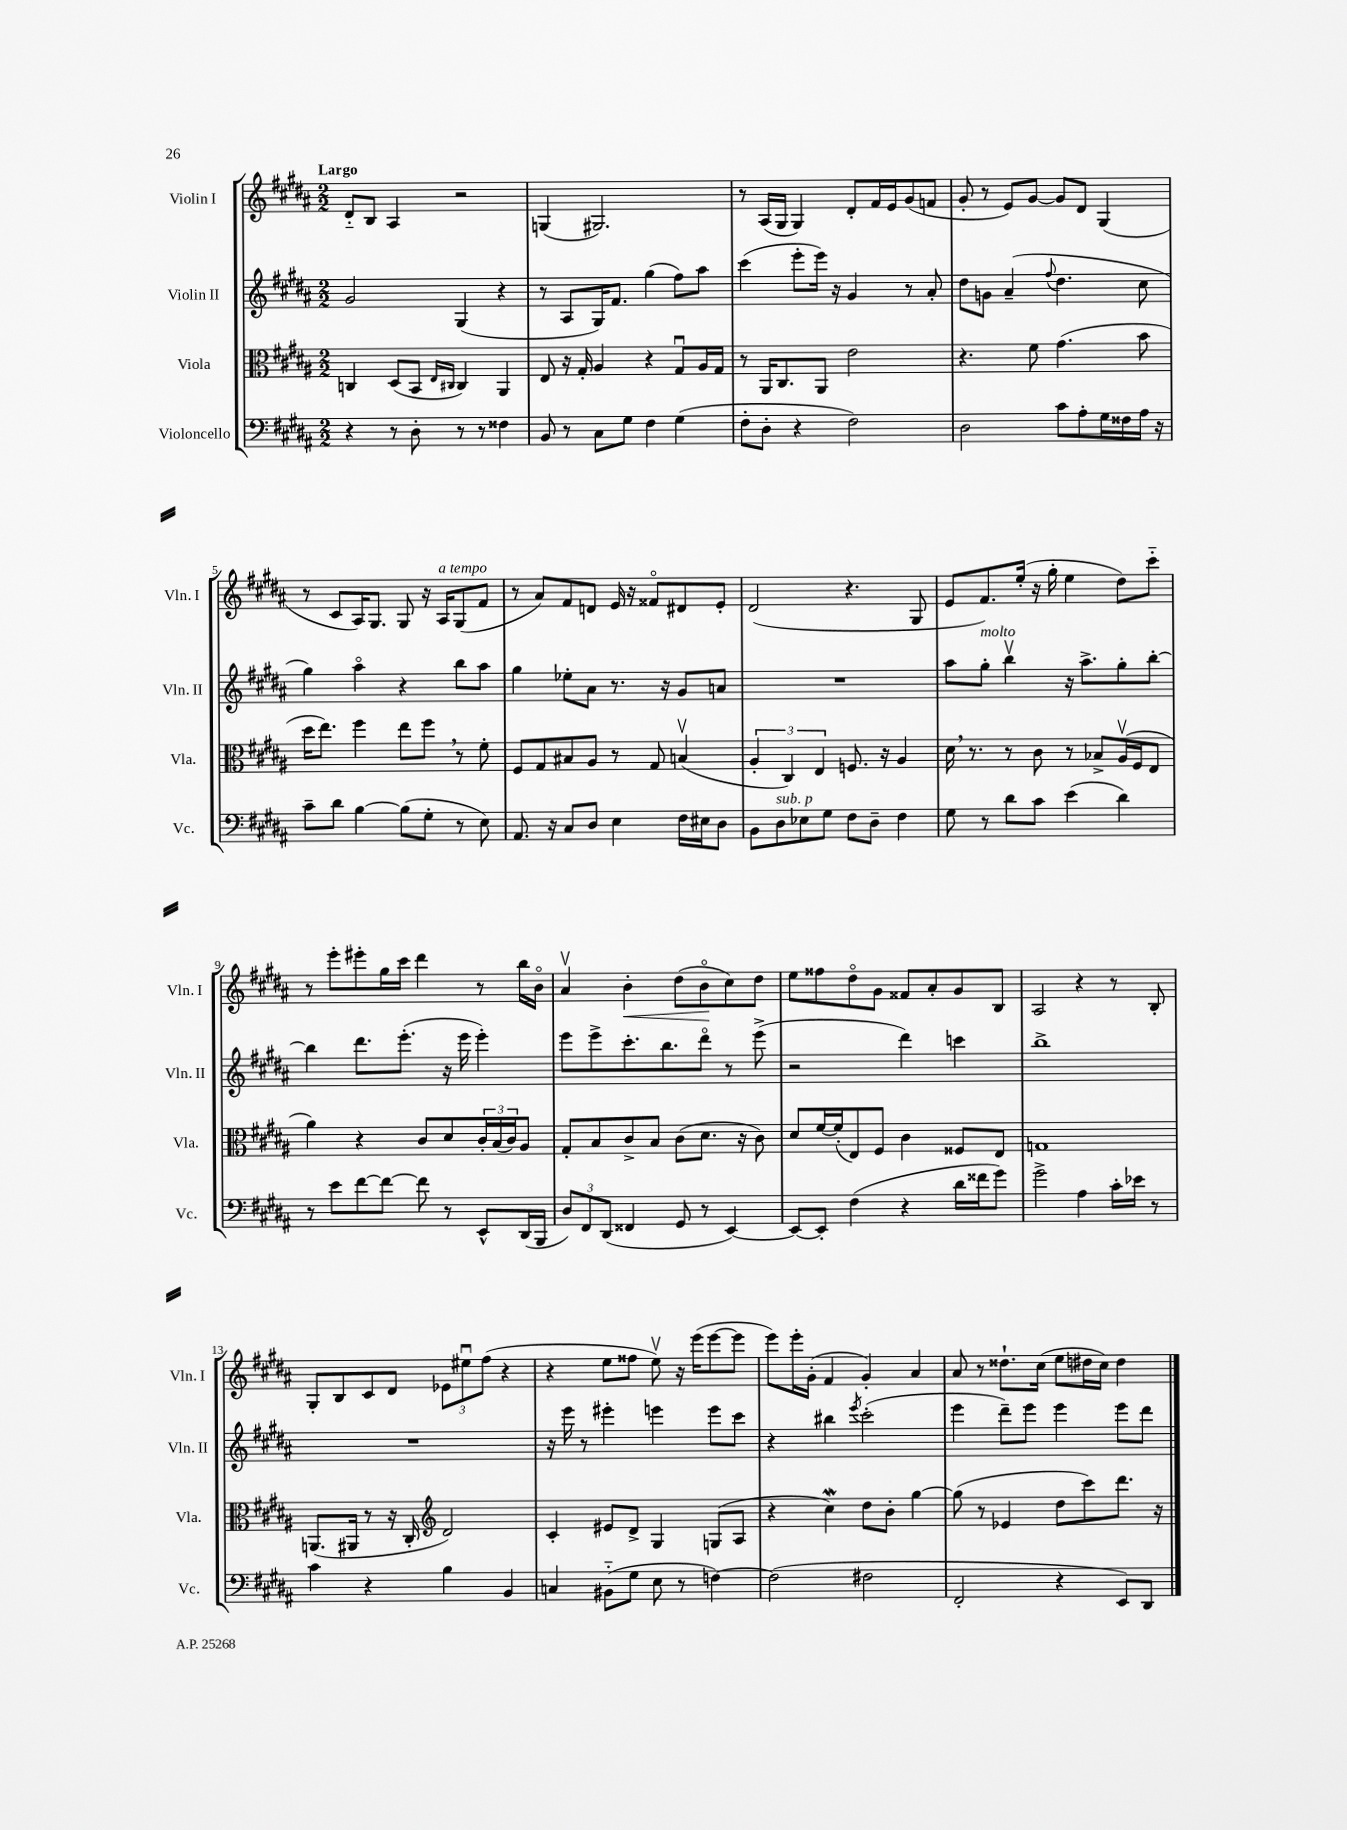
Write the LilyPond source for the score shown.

<<
\new StaffGroup <<
\new Staff = "s0" \with { instrumentName = "Violin I" shortInstrumentName = "Vln. I" } {
    \clef treble \key b \major \numericTimeSignature \time 2/2 \tempo "Largo"
    dis'8-_ b8 ais4 r2 |
    g4( gis2.) |
    r8 ais16( gis16 gis4) dis'8-. fis'16 e'16 gis'8( f'8 |
    gis'8-. r8 e'8) gis'8~ gis'8 dis'8 gis4( |
    r8 cis'8 ais16) gis8. gis8 r16 ais16^\markup { \italic "a tempo" } gis8( fis'8 |
    r8 ais'8) fis'8 d'8 e'16 r16 fisis'8\flageolet dis'8 e'8-. |
    dis'2( r4. gis8 |
    e'8 fis'8.) e''16-.( r16 gis''16-. e''4 dis''8) cis'''8-_ |
    r8 e'''8-. eis'''8-. gis''16 cis'''16 dis'''4 r8 b''16 b'16\flageolet |
    ais'4\upbow b'4-.\< dis''8( b'8\flageolet\! cis''8) dis''8 |
    e''8 fisis''8 dis''8\flageolet gis'8 fisis'8 ais'8-. gis'8 b8 |
    ais2 r4 r8 b8-. |
    gis8-. b8 cis'8 dis'8 \tuplet 3/2 { ees'8 eis''8\downbow fis''8( } r4 |
    r4 e''8 fisis''8 e''8\upbow) r16 e'''16( e'''8~ e'''8 |
    e'''8) e'''16-. gis'16-.( fis'4 gis'4-.) ais'4 |
    ais'8 r8 disis''8.-! cis''16( e''8 dis''16 cis''16) dis''4 \bar "|." |
}
\new Staff = "s1" \with { instrumentName = "Violin II" shortInstrumentName = "Vln. II" } {
    \clef treble \key b \major \numericTimeSignature \time 2/2
    gis'2 gis4( r4 |
    r8 ais8 gis16) fis'8. gis''4( fis''8) ais''8 |
    cis'''4( e'''8-. e'''16) r16 gis'4 r8 ais'8-. |
    dis''8 g'8 ais'4--( \appoggiatura { fis''8 } dis''4. cis''8 |
    gis''4) ais''4\flageolet r4 b''8 ais''8 |
    gis''4 ees''8-. ais'8 r8. r16 gis'8 a'8 |
    R1 |
    ais''8 gis''8-.^\markup { \italic "molto" } b''4\upbow r16 ais''8.-> gis''8-. b''8~-. |
    b''4 dis'''8. e'''8.-.( r16 e'''16 e'''4-.) |
    e'''8 e'''8-> cis'''8.-. b''8. dis'''8\flageolet r8 e'''8->( |
    r2 dis'''4) c'''4 |
    b''1-> |
    R1 |
    r16 e'''16 r8 eis'''4-. e'''4 e'''8 cis'''8 |
    r4 bis''4 \acciaccatura { e'''8 } cis'''2-.( |
    e'''4 dis'''8--) e'''8 e'''4 e'''8 dis'''8 \bar "|." |
}
\new Staff = "s2" \with { instrumentName = "Viola" shortInstrumentName = "Vla." } {
    \clef alto \key b \major \numericTimeSignature \time 2/2
    c4 dis8( b,8 \grace { e16 cis16 } cis4) ais,4 |
    e8 r16 gis16-. ais4 r4 gis8\downbow ais16 gis16 |
    r8 ais,16 cis8. ais,8 e'2 |
    r4. fis'8 gis'4.( b'8 |
    dis''16 e''8.) fis''4 e''8 fis''8 \breathe r8 fis'8-. |
    fis8 gis8 bis8 ais8 r8 gis8 b4\upbow( |
    \tuplet 3/2 { ais4-. cis4) e4 } f8. r16 ais4 |
    dis'16 \breathe r8. r8 cis'8 r8 bes8-> ais16\upbow( fis16 e8 |
    ais'4) r4 cis'8 dis'8 \tuplet 3/2 { cis'16-. b16( cis'16) } ais8 |
    gis8-. b8 cis'8-> b8 cis'8( dis'8. r16 cis'8) |
    dis'8 fis'16~ fis'16-.( e8) fis8 cis'4 fisis8 e8 |
    g1 |
    a,8.( ais,16 r8 r16 cis16-. \clef treble dis'2) |
    cis'4-. eis'8 dis'8-> gis4 g8( ais8 |
    r4 cis''4\mordent) dis''8 b'8-. gis''4~ |
    gis''8( r8 ees'4 dis''8 cis'''8) dis'''8. r16 \bar "|." |
}
\new Staff = "s3" \with { instrumentName = "Violoncello" shortInstrumentName = "Vc." } {
    \clef bass \key b \major \numericTimeSignature \time 2/2
    r4 r8 dis8-. r8 r8 fisis4 |
    b,8 r8 cis8 gis8 fis4 gis4( |
    fis8-. dis8-. r4 fis2) |
    dis2 cis'8 ais8-. gis16 fisis16 ais16 r16 |
    cis'8-- dis'8 b4~ b8( gis8-. r8 e8) |
    ais,8. r16 cis8 dis8 e4 fis16 eis16 dis8 |
    b,8 dis8^\markup { \italic "sub. p" } ees8 gis8 fis8 dis8-- fis4 |
    gis8 r8 dis'8 cis'8 e'4( dis'4) |
    r8 e'8 fis'8~ fis'8~ fis'8 r8 e,8-^ dis,16( b,,16 |
    \tuplet 3/2 { dis8) fis,8 dis,8( } fisis,4 gis,8 r8 e,4~) |
    e,8~ e,8-. fis4( r4 dis'16 fisis'16 gis'8) |
    gis'2-> ais4 cis'16-. ees'16 r8 |
    cis'4 r4 b4 b,4 |
    c4 bis,8-_( gis8 e8 r8 f4~) |
    f2( fis2 |
    fis,2-. r4 e,8) dis,8 \bar "|." |
}
>>
>>
